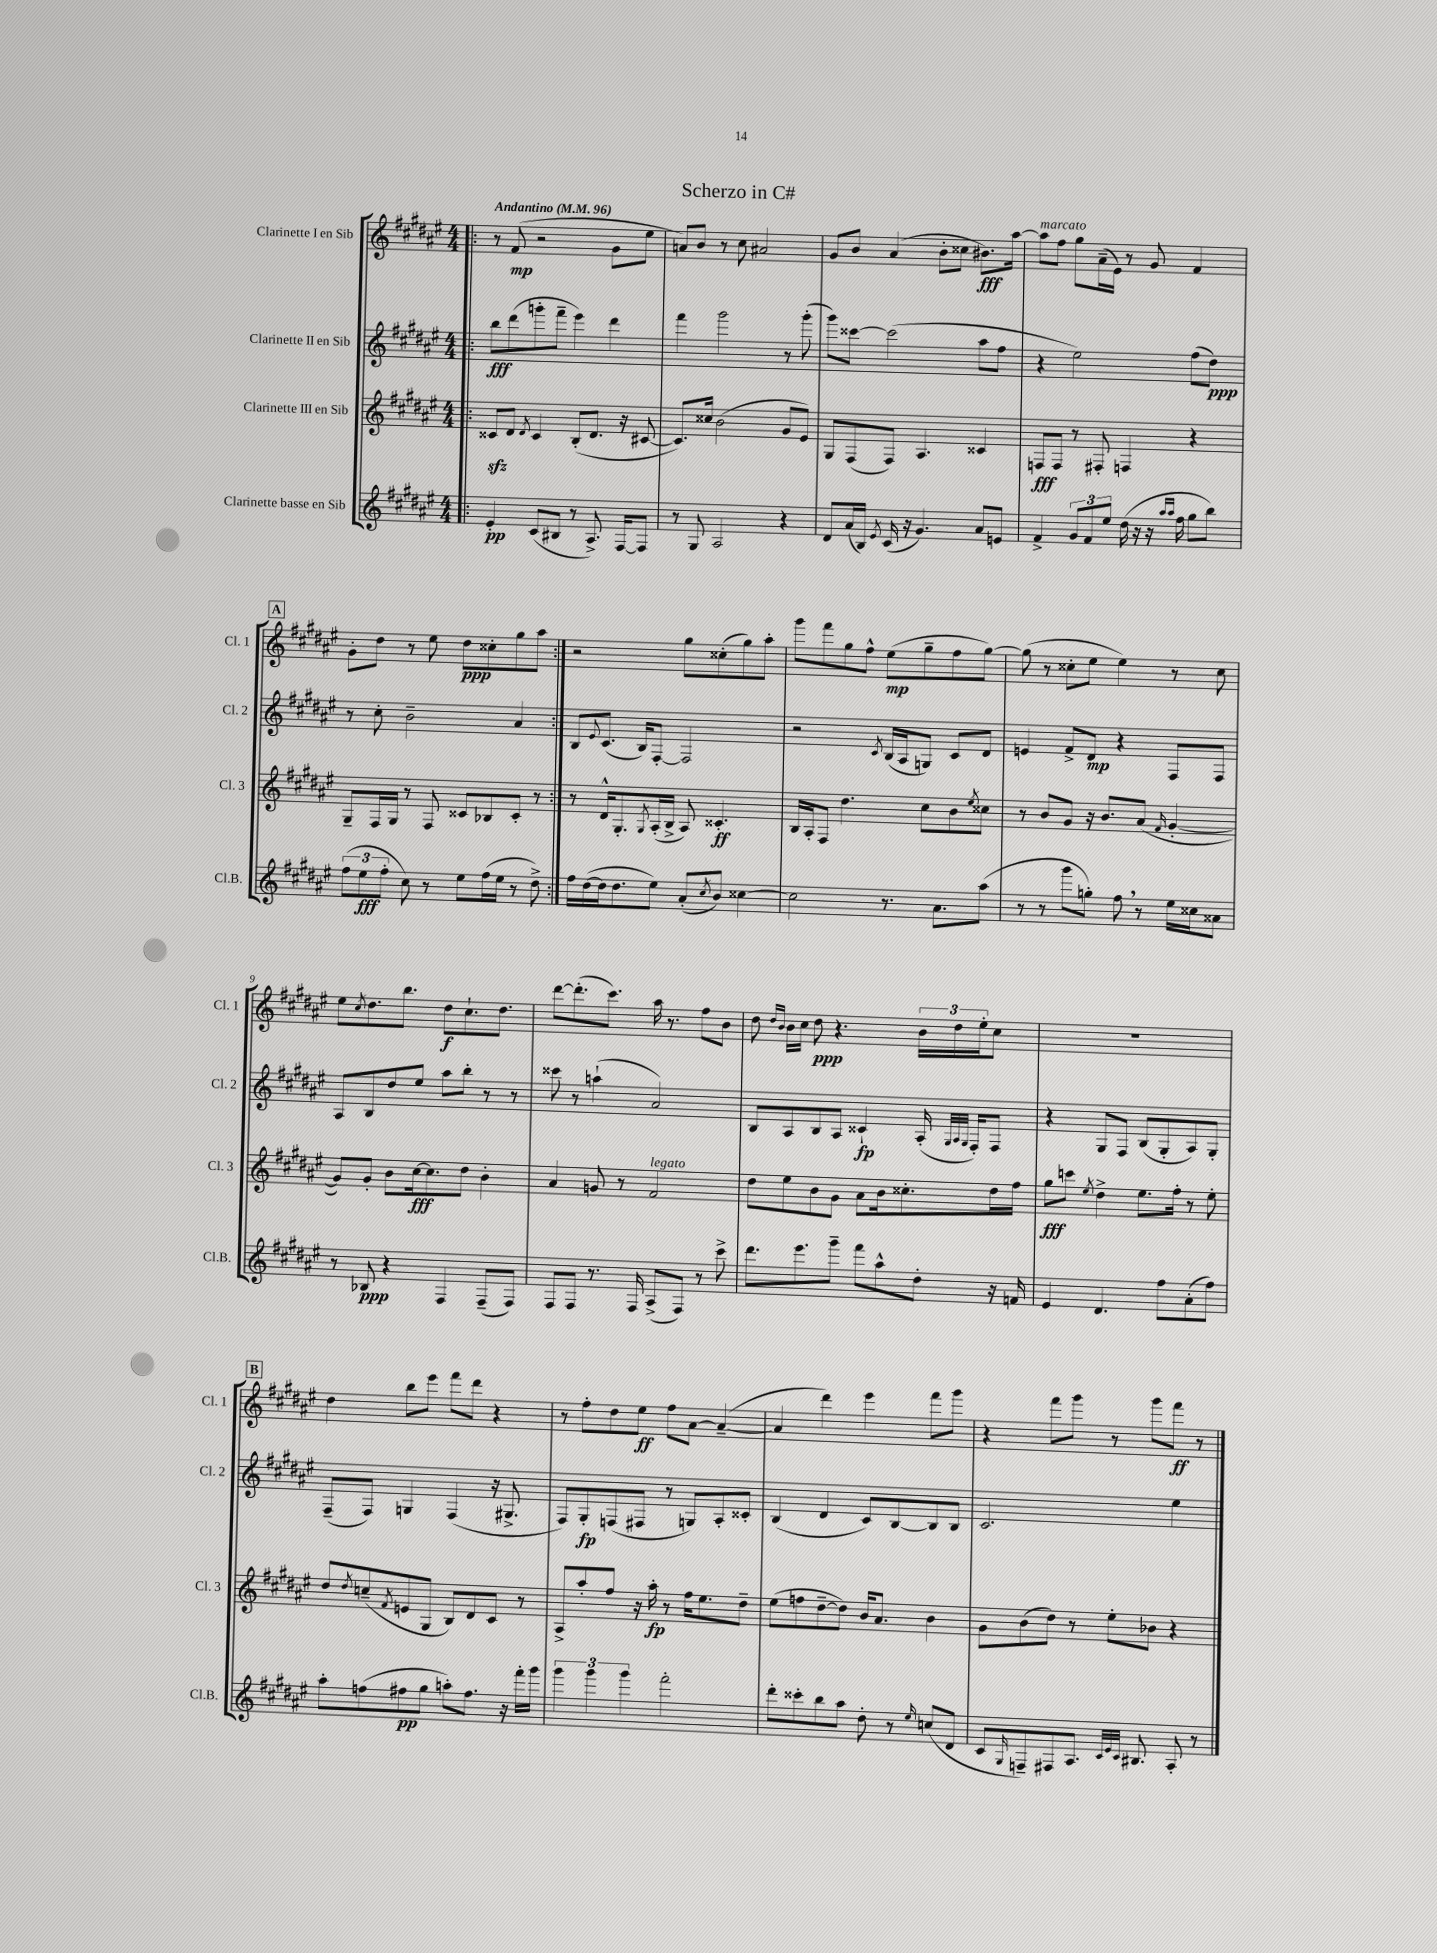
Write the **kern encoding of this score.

**kern	**kern	**kern	**kern
*staff4	*staff3	*staff2	*staff1
*clefG2	*clefG2	*clefG2	*clefG2
*k[f#c#g#d#a#e#]	*k[f#c#g#d#a#e#]	*k[f#c#g#d#a#e#]	*k[f#c#g#d#a#e#]
*M4/4	*M4/4	*M4/4	*M4/4
*MM96	*MM96	*MM96	*MM96
=!|:	=!|:	=!|:	=!|:
4e#'	8c##	8bb	8r
.	8d#	(8ddd#	(8f#
.	8qd#	.	.
(8c#	4c##	8ggg'	2r
8B#	.	8fff#~	.
8r	(8B'	4eee#)	.
8.A#^)	8.d#	.	.
.	.	4ddd#	8g#
[16F#	16r	.	.
8F#]	[8c#	.	8ee#
=	=	=	=
8r	8.c#])	4fff#	8a)
8G#	.	.	8b
.	16cc##	.	.
2A#	(2b	2ggg#	8r
.	.	.	8cc#
.	.	.	2a#
4r	8g#	8r	.
.	8e#)	(8ggg#'	.
=	=	=	=
8d#	8G#	8ggg#)	8g#
(16a#	(8F#	[8ccc##	8b
16B)	.	.	.
8qe#	.	.	.
(16c#	8F#)	(2ccc##]	(4a#
16r	.	.	.
4.g#)	4.A#	.	.
.	.	.	8b'
.	.	.	8cc##
8a#	4c##	8aa#	8.b#)
8e	.	8ff#	.
.	.	.	[16aa#
=	=	=	=
4f#^	8F	4r	8aa#]
.	8F	.	8ff#
12g#	8r	2ee#)	8gg#
12f#	.	.	.
.	8F#'	.	(16a#~
12ee#	.	.	.
.	.	.	16e#)
(16dd#	4F	.	8r
16r	.	.	.
16r	.	.	8g#
16qqaa#	.	.	.
16qqaa#	.	.	.
16ff#	.	.	.
8gg#	4r	(8ff#	4f#
8bb)	.	8dd#)	.
=	=	=	=
(12ff#	8G#~	8r	8g#'
12ee#	.	.	.
.	16F#	8cc#'	8dd#
12ff#'	.	.	.
.	16G#	.	.
8cc#)	8r	2b~	8r
8r	8F#	.	8ee#
8ee#	8c##	.	8dd#
(16ff#	8B-	.	8cc##'
16ee#	.	.	.
8r	8c##'	4a#	8gg#
8dd#^)	8r	.	8aa#
=:|!	=:|!	=:|!	=:|!
16ff#	8r	8B	2r
([16dd#	.	.	.
.	.	8qqe#	.
16dd#]	16d#^^	(8.c#	.
8.dd#	8.G#'	.	.
.	.	16B)	.
.	8qG#	.	.
8ee#)	(16A#'	[8F#'	.
.	16B^	.	.
(8a#'	8A#)	2F#]	8gg#
8qcc#	.	.	.
8b)	4.c##'	.	(8cc##'
[4cc##	.	.	8gg#)
.	.	.	8aa#'
=	=	=	=
2cc##]	16B	2r	8ggg#
.	16A#'	.	.
.	8F#	.	8fff#
.	4.dd#	.	8gg#
.	.	.	8ff#^^
.	.	8qc#	.
8.r	.	(16B	(8ee#
.	.	16A#	.
.	8cc#	8G)	8gg#~
8.a#	.	.	.
.	8b	8c#	8ff#
.	8qee#	.	.
(8aa#	8cc##	8d#	[8gg#)
=	=	=	=
8r	8r	4e	(8gg#]
8r	8b	.	8r
8ggg#	8g#	8f#^	8cc##'
8gg')	16r	8d#	8ee#
.	8.b	.	.
8ff#	.	4r	4ee#)
8r	(8a#	.	.
.	16qqf#	.	.
16ee#	[4g#'	8F#	8r
16cc##	.	.	.
8a##	.	8F#	8cc##
=	=	=	=
8r	8g#])	8A#	8ee#
.	.	.	8qcc#
8B-	8g#'	8B	8.dd#
4r	8b	8dd#	.
.	.	.	8.bb
.	[16cc#	8ee#	.
.	8.cc#]	.	.
4F#	.	8aa#	8dd#
.	8dd#	8bb'	8.cc#`
(8F#~	4b'	8r	.
.	.	.	8.dd#
8F#)	.	8r	.
=	=	=	=
8F#	4a#	8ccc##	[8ddd#
8F#	.	8r	(8.ddd#']
8.r	8g	(4aa`	.
.	.	.	8.ccc#)
.	8r	.	.
16F#	.	.	.
(8A#^	2f#	2a#)	16aa#
.	.	.	8.r
8F#)	.	.	.
8r	.	.	8ff#
8ccc#^	.	.	8b
=	=	=	=
8.ddd#	8dd#	8B	8dd#
.	.	.	16qqdd#
.	.	.	16qqb
.	8ee#	8A#	16b
8.eee#	.	.	16cc#
.	8b	8B	8dd#
8ggg#~	8g#	8A#	4.r
8fff#	8a#	4c##`	.
8aa#^^	16b	.	.
.	8.cc##'	.	.
8dd#'	.	(16A#'	24b
.	.	.	24dd#
.	.	32qqG#	.
.	.	32qqA#	.
.	.	32qqG#	.
.	.	16F#')	.
.	.	.	24ee#'
16r	16dd#	8F#	8cc#
16f	16ff#	.	.
=	=	=	=
4e#	8gg#	4r	1r
.	8ccc	.	.
.	8qee#	.	.
4.d#	4dd#^	8G#	.
.	.	8F#	.
.	8.ee#	(8B	.
8ff#	.	8G#'	.
.	16ff#'	.	.
(8a#'	8r	8A#)	.
8ff#)	8ee#'	8G#'	.
=	=	=	=
8aa#'	8dd#	(8F#~	4dd#
.	8qdd#	.	.
(8ff	(8cc~	8F#)	.
.	8qf#	.	.
8ff#	8e	4G	8bb
8gg#	8G#	.	8eee#
8aa')	8B)	(4F#	8fff#
8.ff#	8d#	.	8ddd#
.	8c#	16r	4r
16r	.	8.G#^	.
16fff#'	8r	.	.
16ggg#	.	.	.
=	=	=	=
6ggg#	8A#^	8F#)	8r
.	8aa#'	8G#'	8ff#'
6ggg#	.	.	.
.	8ff#	(8F	8dd#
6ggg#	.	.	.
.	16r	8F#	8ee#
.	16aa#'	.	.
2fff#'	8r	8r	8ff#
.	16ff#	8G)	[8a#
.	8.ee#	.	.
.	.	8A#'	(4a#~_
.	8dd#~	8c##'	.
=	=	=	=
8ddd#'	(8ee#	(4B	4a#]
8ccc##'	8ff	.	.
8bb	[8dd#~	4d#	4ddd#)
8aa#	8dd#])	.	.
8dd#'	16b	8c#)	4eee#
.	8.a#	.	.
8r	.	[8B	.
16qqee#	.	.	.
(8cc	4b	8B]	8fff#
8d#	.	8B	8ggg#
=	=	=	=
8c#	8g#	2.c#	4r
16qqG#	.	.	.
8F~)	(8b	.	.
8F#	8dd#)	.	8fff#
8.A#	8r	.	8ggg#
.	8ee#'	.	8r
32qqc#	.	.	.
32qqe#	.	.	.
32qqc#	.	.	.
8.B#	.	.	.
.	8b-	.	8ggg#
8A#'	4r	4ee#	8fff#
8r	.	.	8r
==	==	==	==
*-	*-	*-	*-
